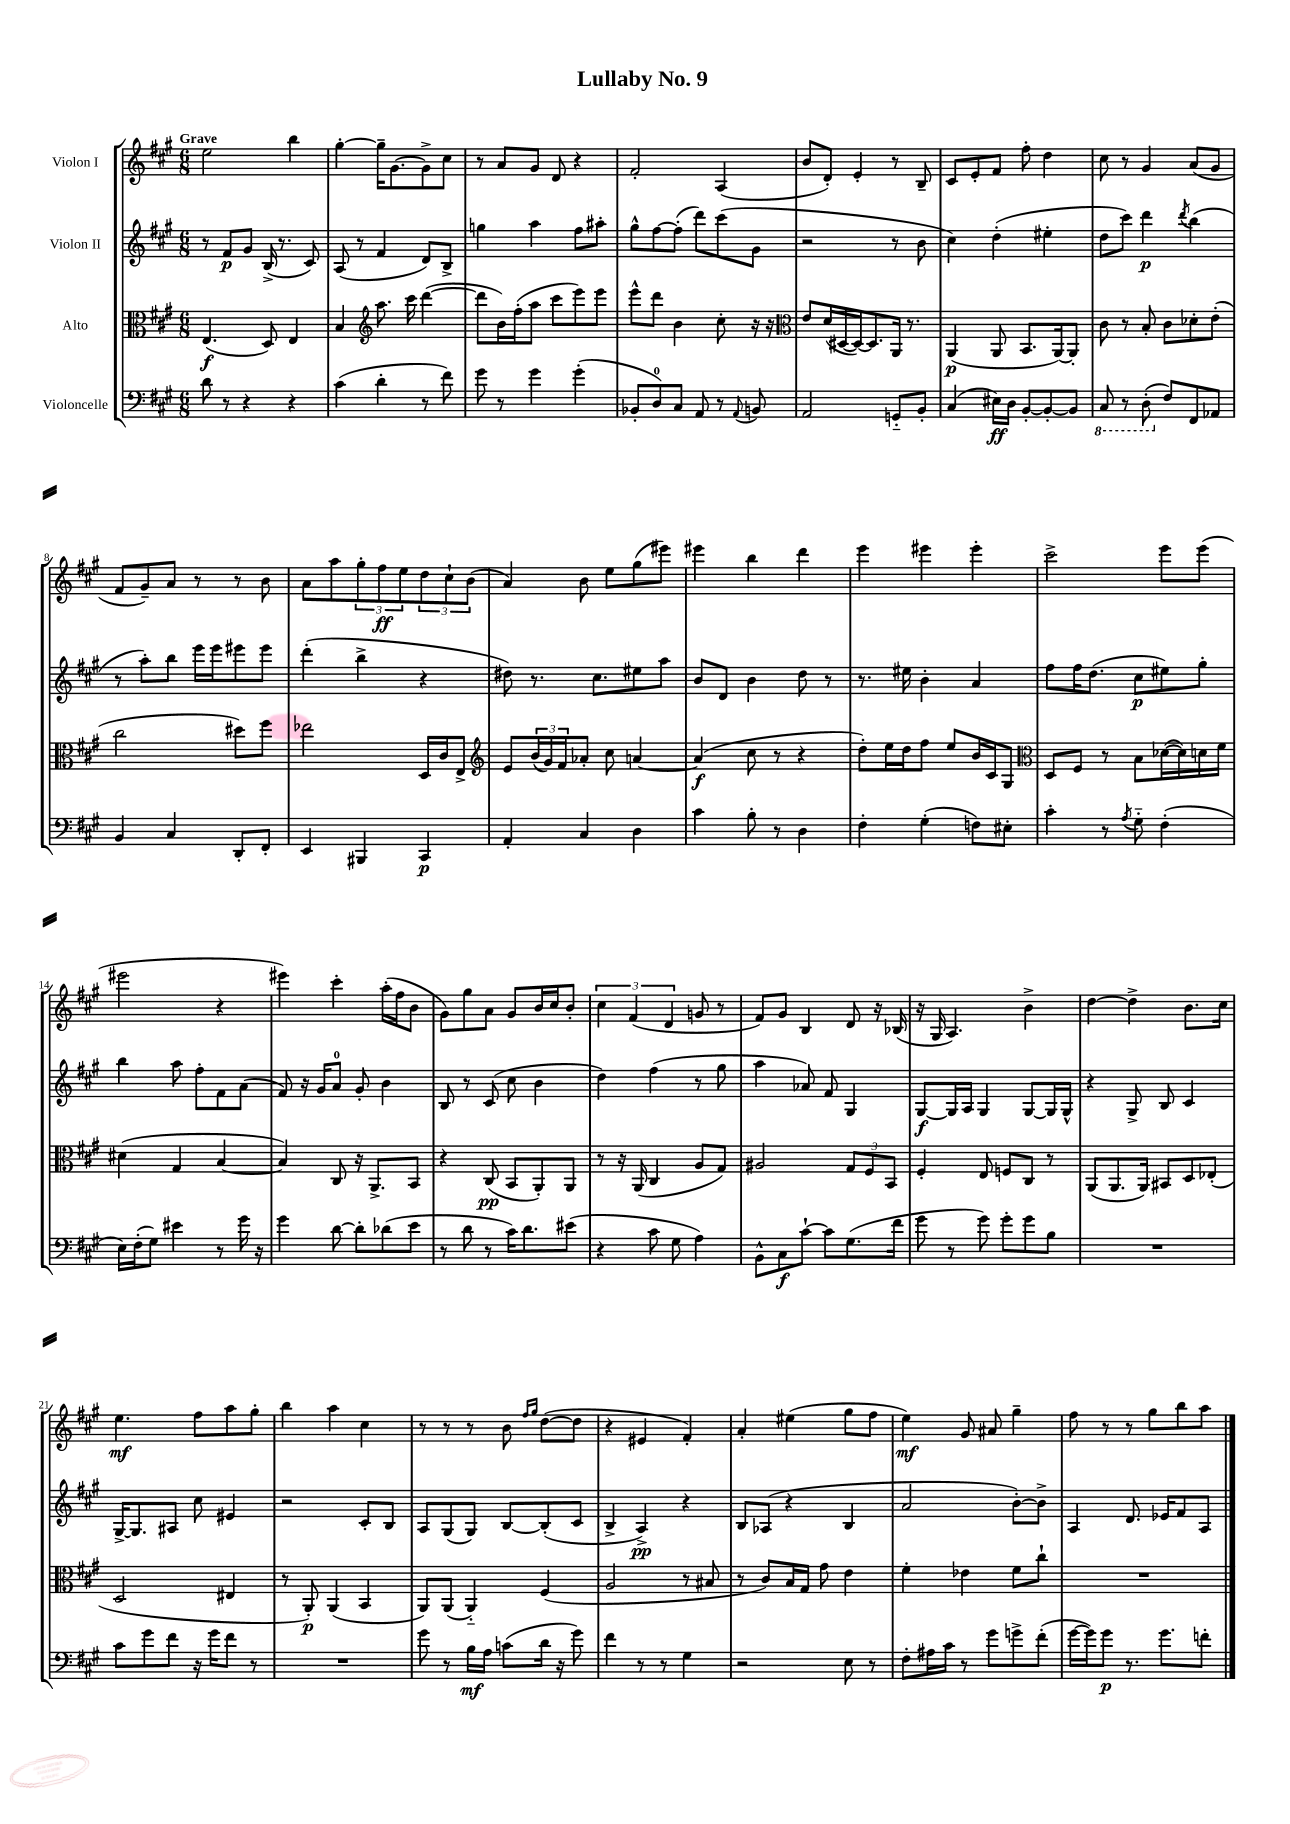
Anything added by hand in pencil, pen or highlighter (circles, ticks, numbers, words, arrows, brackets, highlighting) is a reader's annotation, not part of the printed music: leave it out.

**kern	**dynam	**kern	**dynam	**kern	**dynam	**kern	**dynam
*part4	*part4	*part3	*part3	*part2	*part2	*part1	*part1
*staff4	*staff4	*staff3	*staff3	*staff2	*staff2	*staff1	*staff1
*I"Violoncelle	*	*I"Alto	*	*I"Violon II	*	*I"Violon I	*
*clefF4	*	*clefC3	*	*clefG2	*	*clefG2	*
*k[f#c#g#]	*	*k[f#c#g#]	*	*k[f#c#g#]	*	*k[f#c#g#]	*
*M6/8	*	*M6/8	*	*M6/8	*	*M6/8	*
=1	=1	=1	=1	=1	=1	=1	=1
!	!	!	!	!	!	!LO:TX:a:B:t=Grave	!
8d\	.	(4.E/	f	8r	.	2ee\	.
8r	.	.	.	8f#/L	p	.	.
4r	.	.	.	8g#/J	.	.	.
.	.	8D/)	.	(16B^/	.	.	.
.	.	.	.	8.r	.	.	.
4r	.	4E/	.	.	.	4bb\	.
.	.	.	.	8c#/)	.	.	.
=2	=2	=2	=2	=2	=2	=2	=2
(4c#\	.	4B/	.	(8A/	.	[4gg#'\	.
.	.	.	.	8r	.	.	.
*	*	*clefG2	*	*	*	*	*
4d'\	.	8.aa\	.	4f#/	.	16gg#~\KL]	.
.	.	.	.	.	.	[8.g#\	.
.	.	16ccc#\	.	.	.	.	.
8r	.	([4ddd\	.	8d/L)	.	8g#^\]	.
8f#\)	.	.	.	8B^/J	.	8cc#\J	.
=3	=3	=3	=3	=3	=3	=3	=3
8g#\	.	8ddd\L]	.	4ggn\	.	8r	.
8r	.	16b\L)	.	.	.	8a/L	.
.	.	(16ff#'\J	.	.	.	.	.
4g#\	.	8aa\J	.	4aa\	.	8g#/J	.
.	.	8ccc#\L	.	.	.	8d/	.
(4g#'\	.	8eee\)	.	8ff#\L	.	4r	.
.	.	8eee\J	.	8aa#X'\J	.	.	.
=4	=4	=4	=4	=4	=4	=4	=4
8BB-X'/L	.	8eee^^\L	.	8gg#^^\L	.	2f#'/	.
8D/)	.	8ddd\J	.	[8ff#\	.	.	.
8C#/J	.	4b\	.	(8ff#'\J]	.	.	.
8AA/	.	.	.	8ddd\L)	.	.	.
8r	.	8cc#'\	.	(8ccc#\	.	(4A/	.
8qqAA/	.	.	.	.	.	.	.
8BBn/	.	16r	.	8g#\J	.	.	.
.	.	16r	.	.	.	.	.
=5	=5	=5	=5	=5	=5	=5	=5
*	*	*clefC3	*	*	*	*	*
2AA/	.	8e/L	.	2r	.	8b/L	.
.	.	(16d/L	.	.	.	8d'/J)	.
.	.	[16D#X/	.	.	.	.	.
.	.	16D#/J_)	.	.	.	4e'/	.
.	.	8.D#/]	.	.	.	.	.
8GGn/L	.	16AA/Jk	.	8r	.	8r	.
.	.	8.r	.	.	.	.	.
8BB'/J	.	.	.	8b\	.	8B~/	.
=6	=6	=6	=6	=6	=6	=6	=6
(4C#/	.	(4AA/	p	4cc#\)	.	8c#/L	.
.	.	.	.	.	.	8e'/	.
16E#X\LL)	ff	8AA/	.	(4dd'\	.	8f#/J	.
16D\JJ	.	.	.	.	.	.	.
[8BB'/L	.	8.BB/L	.	.	.	8ff#'\	.
8BB'/_	.	.	.	4ee#X'\	.	4dd\	.
.	.	[16AA/k)	.	.	.	.	.
8BB/J]	.	8AA'/J]	.	.	.	.	.
=7	=7	=7	=7	=7	=7	=7	=7
*8ba	*	*	*	*	*	*	*
8CC#/	.	8c#\	.	8dd\L	.	8cc#\	.
8r	.	8r	.	8ccc#\J)	.	8r	.
(8DD'\	.	8B'/	.	4ddd\	p	4g#/	.
*X8ba	*	*	*	*	*	*	*
8F#/L)	.	8c#\L	.	.	.	.	.
.	.	.	.	8qddd/	.	.	.
8FF#/	.	8d-X'\	.	(4bb\	.	(8a/L	.
8AA-X/J	.	(8e'\J	.	.	.	8g#/J	.
!!LO:LB:g=z
=8	=8	=8	=8	=8	=8	=8	=8
4BB/	.	2cc#\	.	8r	.	8f#/L	.
.	.	.	.	8aa'\L)	.	8g#~/)	.
4C#/	.	.	.	8bb\J	.	8a/J	.
.	.	.	.	16eee\LL	.	8r	.
.	.	.	.	16eee\J	.	.	.
8DD'/L	.	8dd#X\L)	.	8eee#X\	.	8r	.
8FF#'/J	.	8ff#\J	.	8eee#\J	.	8b\	.
=9	=9	=9	=9	=9	=9	=9	=9
4EE/	.	2ee-X\	.	(4ddd'\	.	8a\L	.
.	.	.	.	.	.	8aa\	.
4BBB#X/	.	.	.	4bb^\	.	12gg#'\	.
.	.	.	.	.	.	12ff#\	ff
.	.	.	.	.	.	12ee\	.
4CC#/	p	16D/LL	.	4r	.	12dd\	.
.	.	16c#/J	.	.	.	.	.
.	.	.	.	.	.	12cc#`\	.
.	.	8E^/J	.	.	.	.	.
.	.	.	.	.	.	(12b\J	.
=10	=10	=10	=10	=10	=10	=10	=10
*	*	*clefG2	*	*	*	*	*
4AA'/	.	8e/L	.	8dd#X\)	.	4a/)	.
.	.	(24b/L	.	8.r	.	.	.
.	.	24g#/)	.	.	.	.	.
.	.	24f#/J	.	.	.	.	.
4C#/	.	8a-X'/J	.	.	.	8b\	.
.	.	.	.	8.cc#\L	.	.	.
.	.	8cc#\	.	.	.	8ee\L	.
4D\	.	[4an/	.	8ee#X\	.	(8gg#\	.
.	.	.	.	8aa\J	.	8eee#X\J)	.
=11	=11	=11	=11	=11	=11	=11	=11
4c#\	.	(4a/]	f	8b/L	.	4eee#X\	.
.	.	.	.	8d/J	.	.	.
8B'\	.	8cc#\	.	4b\	.	4bb\	.
8r	.	8r	.	.	.	.	.
4D\	.	4r	.	8dd\	.	4ddd\	.
.	.	.	.	8r	.	.	.
=12	=12	=12	=12	=12	=12	=12	=12
4F#'\	.	8dd'\L)	.	8.r	.	4eee\	.
.	.	16ee\L	.	.	.	.	.
.	.	16dd\J	.	16ee#X\	.	.	.
(4G#'\	.	8ff#\J	.	4b'\	.	4eee#X\	.
.	.	8ee/L	.	.	.	.	.
8Fn\L)	.	16b/L	.	4a/	.	4eee#'\	.
.	.	16c#/J	.	.	.	.	.
8E#X'\J	.	8G#/J	.	.	.	.	.
=13	=13	=13	=13	=13	=13	=13	=13
*	*	*clefC3	*	*	*	*	*
4c#'\	.	8D/L	.	8ff#\L	.	2ccc#^\	.
.	.	8F#/J	.	16ff#\K	.	.	.
.	.	.	.	(8.dd\J	.	.	.
8r	.	8r	.	.	.	.	.
8qA/	.	.	.	.	.	.	.
8G#\	.	8B\L	.	8cc#\L	p	.	.
(4F#'\	.	([16d-X\L	.	8ee#X\)	.	8eee\L	.
.	.	16d-\])	.	.	.	.	.
.	.	16dn\	.	8gg#'\J	.	(8eee\J	.
.	.	16f#\JJ	.	.	.	.	.
!!LO:LB:g=z
=14	=14	=14	=14	=14	=14	=14	=14
16E\LL)	.	(4d#X\	.	4bb\	.	2eee#X\	.
(16F#'\J	.	.	.	.	.	.	.
8G#\J)	.	.	.	.	.	.	.
4e#X\	.	4G#/	.	8aa\	.	.	.
.	.	.	.	8ff#'\L	.	.	.
8r	.	[4B/	.	8f#\	.	4r	.
16g#\	.	.	.	(8a\J	.	.	.
16r	.	.	.	.	.	.	.
=15	=15	=15	=15	=15	=15	=15	=15
4g#\	.	4B/])	.	8f#/)	.	4eee#X\)	.
.	.	.	.	16r	.	.	.
.	.	.	.	16g#/KL	.	.	.
[8d\	.	8C#/	.	8a/J	.	4ccc#'\	.
8d'\L]	.	16r	.	8g#'/	.	.	.
.	.	8.AA^/L	.	.	.	.	.
(8d-X\	.	.	.	4b\	.	(16aa'\LL	.
.	.	.	.	.	.	16ff#\J	.
8e\J	.	8BB/J	.	.	.	8b\J	.
=16	=16	=16	=16	=16	=16	=16	=16
8r	.	4r	.	8B/	.	8g#\L)	.
8d\	.	.	.	8r	.	8gg#\	.
8r	.	(8C#/	pp	(8c#/	.	8a\J	.
16c#\KL)	.	8BB/L	.	8cc#\	.	8g#/L	.
8.d\	.	.	.	.	.	.	.
.	.	8AA'/)	.	4b\	.	16b/L	.
.	.	.	.	.	.	16cc#/J	.
(8e#X\J	.	8AA/J	.	.	.	8b'/J	.
=17	=17	=17	=17	=17	=17	=17	=17
4r	.	8r	.	4dd\)	.	6cc#\	.
.	.	16r	.	.	.	.	.
.	.	.	.	.	.	(6f#/	.
.	.	(16AA/	.	.	.	.	.
8c#\	.	4C#/	.	(4ff#\	.	.	.
.	.	.	.	.	.	6d/	.
8G#\	.	.	.	.	.	.	.
4A\)	.	8A/L	.	8r	.	8gn/	.
.	.	8G#/J)	.	8gg#\	.	8r	.
=18	=18	=18	=18	=18	=18	=18	=18
8BB^^\L	.	2A#X/	.	4aa\	.	8f#/L)	.
8C#\	f	.	.	.	.	8g#/J	.
[8c#`\J	.	.	.	8a-X/)	.	4B/	.
8c#\L]	.	.	.	8f#/	.	.	.
(8.G#\	.	12G#/L	.	4G#/	.	8d/	.
.	.	12F#/	.	.	.	.	.
.	.	.	.	.	.	16r	.
.	.	12BB/J	.	.	.	.	.
16f#\Jk	.	.	.	.	.	(16B-X/	.
=19	=19	=19	=19	=19	=19	=19	=19
8g#\	.	4F#'/	.	[8G#/L	f	16r	.
.	.	.	.	.	.	16G#/	.
8r	.	.	.	16G#/L]	.	4.A/)	.
.	.	.	.	16A/JJ	.	.	.
8g#\)	.	8E/	.	4G#/	.	.	.
8g#'\L	.	8Fn/L	.	.	.	.	.
8g#\	.	8C#/J	.	[8G#/L	.	4b^\	.
8B\J	.	8r	.	16G#/L]	.	.	.
.	.	.	.	16G#^^/JJ	.	.	.
=20	=20	=20	=20	=20	=20	=20	=20
2.r	.	(8AA/L	.	4r	.	[4dd\	.
.	.	8.AA/	.	.	.	.	.
.	.	.	.	8G#^/	.	4dd^\]	.
.	.	16AA/Jk)	.	.	.	.	.
.	.	8BB#X/L	.	8B/	.	.	.
.	.	8D/	.	4c#/	.	8.b\L	.
.	.	(8E-X'/J	.	.	.	.	.
.	.	.	.	.	.	16cc#\Jk	.
!!LO:LB:g=z
=21	=21	=21	=21	=21	=21	=21	=21
8c#\L	.	2D/	.	[16G#^/KL	.	4.ee\	mf
.	.	.	.	8.G#/]	.	.	.
8g#\	.	.	.	.	.	.	.
8f#\J	.	.	.	8A#X/J	.	.	.
16r	.	.	.	8cc#\	.	8ff#\L	.
16g#\KL	.	.	.	.	.	.	.
8f#\J	.	4E#X/	.	4e#X/	.	8aa\	.
8r	.	.	.	.	.	8gg#'\J	.
=22	=22	=22	=22	=22	=22	=22	=22
2.r	.	8r	.	2r	.	4bb\	.
.	.	8AA'/)	p	.	.	.	.
.	.	(4AA/	.	.	.	4aa\	.
.	.	4BB/	.	8c#'/L	.	4cc#\	.
.	.	.	.	8B/J	.	.	.
=23	=23	=23	=23	=23	=23	=23	=23
8g#\	.	8AA/L)	.	8A/L	.	8r	.
8r	.	(8AA/J	.	(8G#/	.	8r	.
16B\LL	mf	4AA/)	.	8G#/J)	.	8r	.
16A\JJ	.	.	.	.	.	.	.
(8cn\L	.	.	.	[8B/L	.	8b\	.
.	.	.	.	.	.	16qqff#/LL	.
.	.	.	.	.	.	16qqgg#/JJ	.
16d\Jk	.	(4F#/	.	(8B'/]	.	([8dd\L	.
16r	.	.	.	.	.	.	.
8g#\)	.	.	.	8c#/J	.	8dd\J]	.
=24	=24	=24	=24	=24	=24	=24	=24
4f#\	.	2A/	.	4B^/	.	4r	.
8r	.	.	.	4A^/)	pp	4e#X/	.
8r	.	.	.	.	.	.	.
4G#\	.	8r	.	4r	.	4f#'/)	.
.	.	8B#X/	.	.	.	.	.
=25	=25	=25	=25	=25	=25	=25	=25
2r	.	8r	.	8B/L	.	4a'/	.
.	.	8c#/L)	.	(8A-X/J	.	.	.
.	.	16B/L	.	4r	.	(4ee#X\	.
.	.	16G#/JJ	.	.	.	.	.
.	.	8g#\	.	.	.	.	.
8E\	.	4e\	.	4B/	.	8gg#\L	.
8r	.	.	.	.	.	8ff#\J	.
=26	=26	=26	=26	=26	=26	=26	=26
8F#'\L	.	4f#'\	.	2a/	.	4ee\)	mf
16A#X\L	.	.	.	.	.	.	.
16c#\JJ	.	.	.	.	.	.	.
8r	.	4e-X\	.	.	.	8g#/	.
8g#\L	.	.	.	.	.	8a#X/	.
8gn^\	.	8f#\L	.	[8b'\L)	.	4gg#~\	.
(8f#'\J	.	8cc#`\J	.	8b^\J]	.	.	.
=27	=27	=27	=27	=27	=27	=27	=27
[16g#\LL	.	2.r	.	4A/	.	8ff#\	.
16g#\J])	.	.	.	.	.	.	.
8g#\J	p	.	.	.	.	8r	.
8.r	.	.	.	8.d/	.	8r	.
.	.	.	.	.	.	8gg#\L	.
8.g#\L	.	.	.	16e-X/KL	.	.	.
.	.	.	.	8f#/	.	8bb\	.
8fn'\J	.	.	.	8A/J	.	8aa\J	.
==	==	==	==	==	==	==	==
*-	*-	*-	*-	*-	*-	*-	*-
